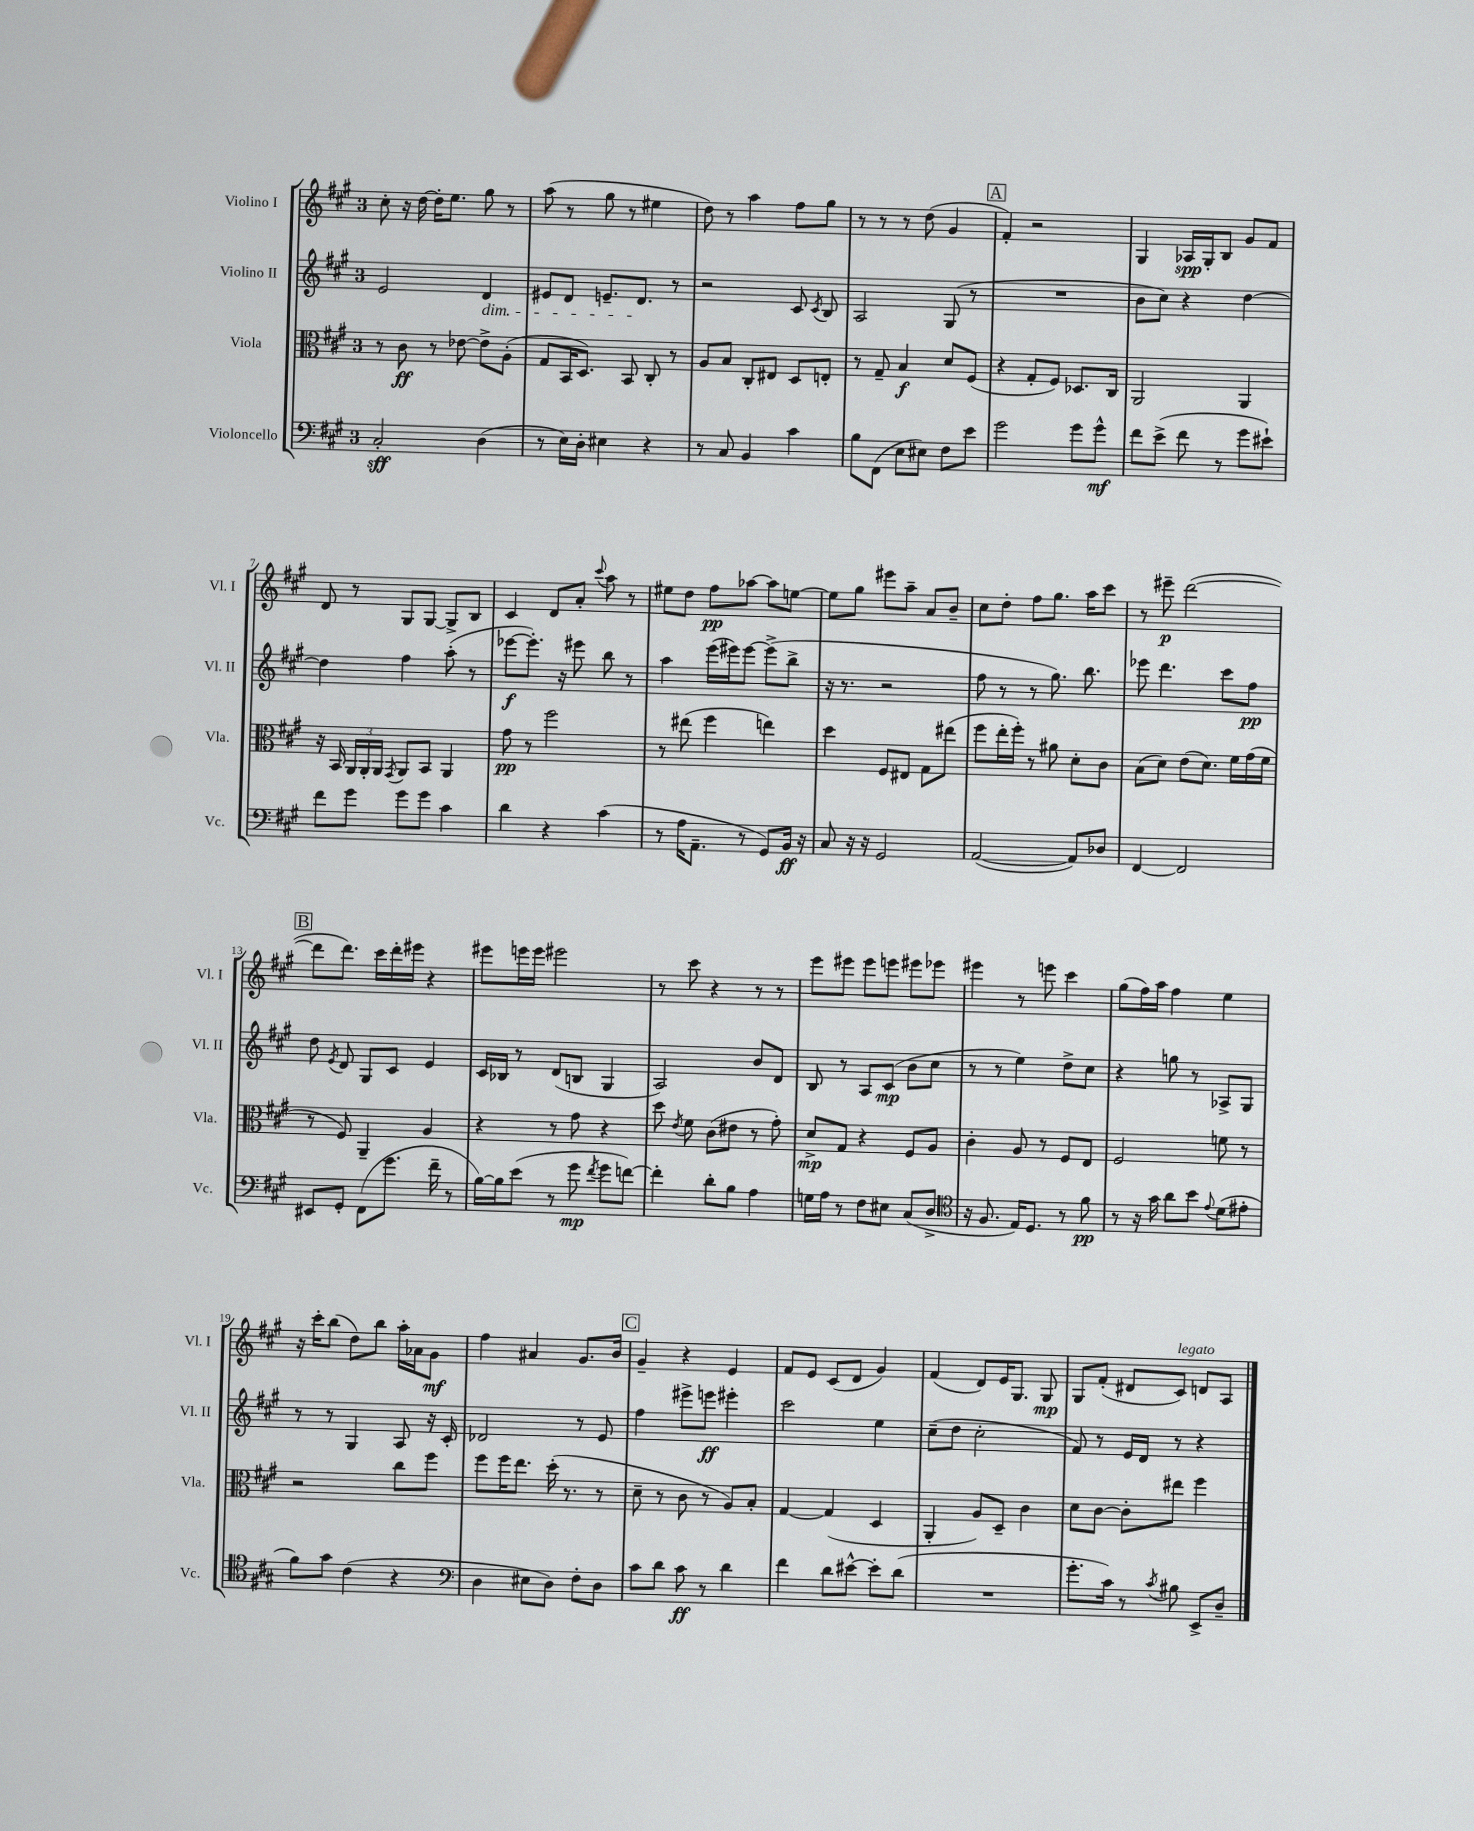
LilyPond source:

<<
\new StaffGroup <<
\new Staff = "s0" \with { instrumentName = "Violino I" shortInstrumentName = "Vl. I" } {
    \clef treble \key a \major \once \override Staff.TimeSignature.style = #'single-digit \time 3/4
    \autoBeamOff cis''8-. r16 d''16~ d''16[-. e''8.] gis''8 r8 |
    a''8( r8 gis''8 r8 eis''4 |
    d''8) r8 a''4 fis''8[ gis''8] |
    r8 r8 r8 d''8( gis'4 |
    \mark \markup { \box "A" } fis'4-.) r2 |
    gis4 aes16[\spp gis16-. b8] gis'8[ fis'8] |
    d'8 r8 gis8[ gis8]~ gis8[-> b8] |
    cis'4 d'8[ a'8]-. \appoggiatura { cis'''8 } a''8 r8 |
    eis''8[ d''8] fis''8[\pp aes''8]~ aes''8[ e''8]~ |
    e''8[ gis''8] eis'''8[ a''8]-- a'8[ b'8]-- |
    cis''8[ d''8]-. fis''8[ gis''8.] a''16[ cis'''8] |
    r8 eis'''8--\p d'''2~( |
    \mark \markup { \box "B" } d'''8[ d'''8.]) cis'''16[ d'''16-. eis'''16] r4 |
    eis'''8[ e'''16 e'''16] eis'''2 |
    r8 cis'''8 r4 r8 r8 |
    e'''8[ eis'''8] eis'''8[ e'''8] eis'''8[ ees'''8] |
    eis'''4 r8 e'''8 cis'''4 |
    gis''8[( fis''16) a''16] fis''4 e''4 |
    r16 cis'''16[-. b''8]( d''8[) b''8] a''16[-. aes'16 gis'8]\mf |
    fis''4 ais'4 gis'8.[ b'16] |
    \mark \markup { \box "C" } gis'4-- r4 e'4 |
    fis'8[ e'8] cis'8[( d'8] gis'4) |
    fis'4( d'8[) e'16 gis8.] gis8\mp |
    gis8[ fis'8]-.( dis'8[ cis'8]^\markup { \italic "legato" }) d'8[ a8] \bar "|." |
}
\new Staff = "s1" \with { instrumentName = "Violino II" shortInstrumentName = "Vl. II" } {
    \clef treble \key a \major \once \override Staff.TimeSignature.style = #'single-digit \time 3/4
    \autoBeamOff e'2 d'4\dim |
    eis'8[ d'8] e'8.[-- d'8.]\! r8 |
    r2 cis'8 \acciaccatura { cis'8 } b8 |
    a2 gis8( r8 |
    \mark \markup { \box "A" } R2. |
    b'8[ cis''8]) r4 d''4~ |
    d''4 fis''4 a''8-.( r8 |
    ees'''8[~\f ees'''8.]-.) r16 eis'''8 b''8 r8 |
    a''4 e'''16[( eis'''16) eis'''8]~ eis'''8[->( b''8]-> |
    r16 r8. r2 |
    fis''8 r8 r8 gis''8.) b''8. |
    ees'''8 d'''4. cis'''8[ fis''8]\pp |
    \mark \markup { \box "B" } d''8 \acciaccatura { e'8 } d'8 gis8[ cis'8] e'4 |
    cis'16[ bes16] r8 d'8[( b8] gis4 |
    a2) b'8[ d'8] |
    b8 r8 a8[ cis'8]\mp( b'8[ cis''8] |
    r8 r8 e''4) d''8[-> cis''8] |
    r4 g''8 r8 aes8[-> gis8] |
    r8 r8 gis4 a8 r16 cis'16-. |
    des'2 r8 e'8 |
    \mark \markup { \box "C" } fis''4 eis'''8[-> e'''8]\ff eis'''4-. |
    cis'''2 e''4 |
    cis''8[--( d''8] cis''2-. |
    fis'8) r8 e'16[ d'16] r8 r4 \bar "|." |
}
\new Staff = "s2" \with { instrumentName = "Viola" shortInstrumentName = "Vla." } {
    \clef alto \key a \major \once \override Staff.TimeSignature.style = #'single-digit \time 3/4
    \autoBeamOff r8 cis'8\ff r8 ees'8~ ees'8[-> a8]-.( |
    gis8[ b,16 d8.]) b,8 cis8-. r8 |
    a8[ b8] cis8[-. eis8] d8[ e8]-. |
    r8 gis8-- b4\f d'8[ fis8]( |
    \mark \markup { \box "A" } r4 gis8[-. fis8]) des8.[ cis16] |
    a,2 a,4 |
    r16 b,16 \tuplet 3/2 { a,16[ a,16-. a,16] } \acciaccatura { gis,8 } a,8[ b,8] a,4 |
    gis'8\pp r8 fis''2 |
    r8 eis''8( fis''4 e''4) |
    d''4 fis8[ eis8] gis8[ eis''8]( |
    fis''8[ e''16-. fis''16]-.) r8 ais'8 d'8[-. cis'8] |
    b8[( d'8]) e'8[( d'8.]) fis'16[ gis'16( fis'16] |
    \mark \markup { \box "B" } r8 fis8) a,4-- a4 |
    r4 r8 gis'8 r4 |
    d''8 \acciaccatura { e'8 } fis'8 cis'8[( eis'8] r8 gis'8-.) |
    d'8[->\mp gis8] r4 fis8[ a8] |
    cis'4-. a8 r8 fis8[ e8] |
    fis2 f'8 r8 |
    r2 cis''8[ fis''8] |
    fis''8[ fis''16 e''8.] d''16-.( r8. r8 |
    \mark \markup { \box "C" } d'8-- r8 cis'8 r8 a8[) b8]-. |
    gis4~ gis4( d4 |
    a,4-. a8[) d8]-- cis'4 |
    d'8[ cis'8]~ cis'8[-. eis''8] fis''4 \bar "|." |
}
\new Staff = "s3" \with { instrumentName = "Violoncello" shortInstrumentName = "Vc." } {
    \clef bass \key a \major \once \override Staff.TimeSignature.style = #'single-digit \time 3/4
    \autoBeamOff cis2-.\sff d4( |
    r8 e16[) d16]-. eis4 r4 |
    r8 cis8 b,4 cis'4 |
    b8[ fis,8]( e8[ eis8]) fis8[ e'8] |
    \mark \markup { \box "A" } gis'2 gis'8[ gis'8]-^\mf |
    fis'8[ e'8]->( fis'8 r8 gis'8[ eis'8]-!) |
    fis'8[ gis'8] gis'8[ gis'8] cis'4 |
    d'4 r4 cis'4( |
    r8 a16[ a,8.]-- r8 gis,8[) b,16]\ff r16 |
    cis8 r16 r16 gis,2 |
    a,2~( a,8[) des8] |
    fis,4~ fis,2 |
    \mark \markup { \box "B" } eis,8[ gis,8]-. fis,8[( gis'8.] fis'16-- r8 |
    b16[~) b16 e'8]( r8 gis'8\mp \acciaccatura { fis'8 } gis'8[ f'8]~) |
    f'4-. d'8[-. b8] a4 |
    g16[ a16] r8 fis8[ eis8] cis8[( d8]-> |
    \clef tenor r16 fis8. e16[) d8.] r8 fis'8\pp |
    r8 r16 gis'16 a'8[ b'8] \appoggiatura { e'8 } d'8[( eis'8]-. |
    fis'8[) gis'8] cis'4( r4 |
    \clef bass d4 eis8[ d8]) fis8[-. d8] |
    \mark \markup { \box "C" } cis'8[ d'8] cis'8\ff r8 d'4 |
    fis'4 d'8[ eis'8]~-^ eis'8[-. d'8]( |
    R2. |
    gis'8.[-. cis'16]) r8 \acciaccatura { cis'8 } bis8 e,8[-> d8]-- \bar "|." |
}
>>
>>
